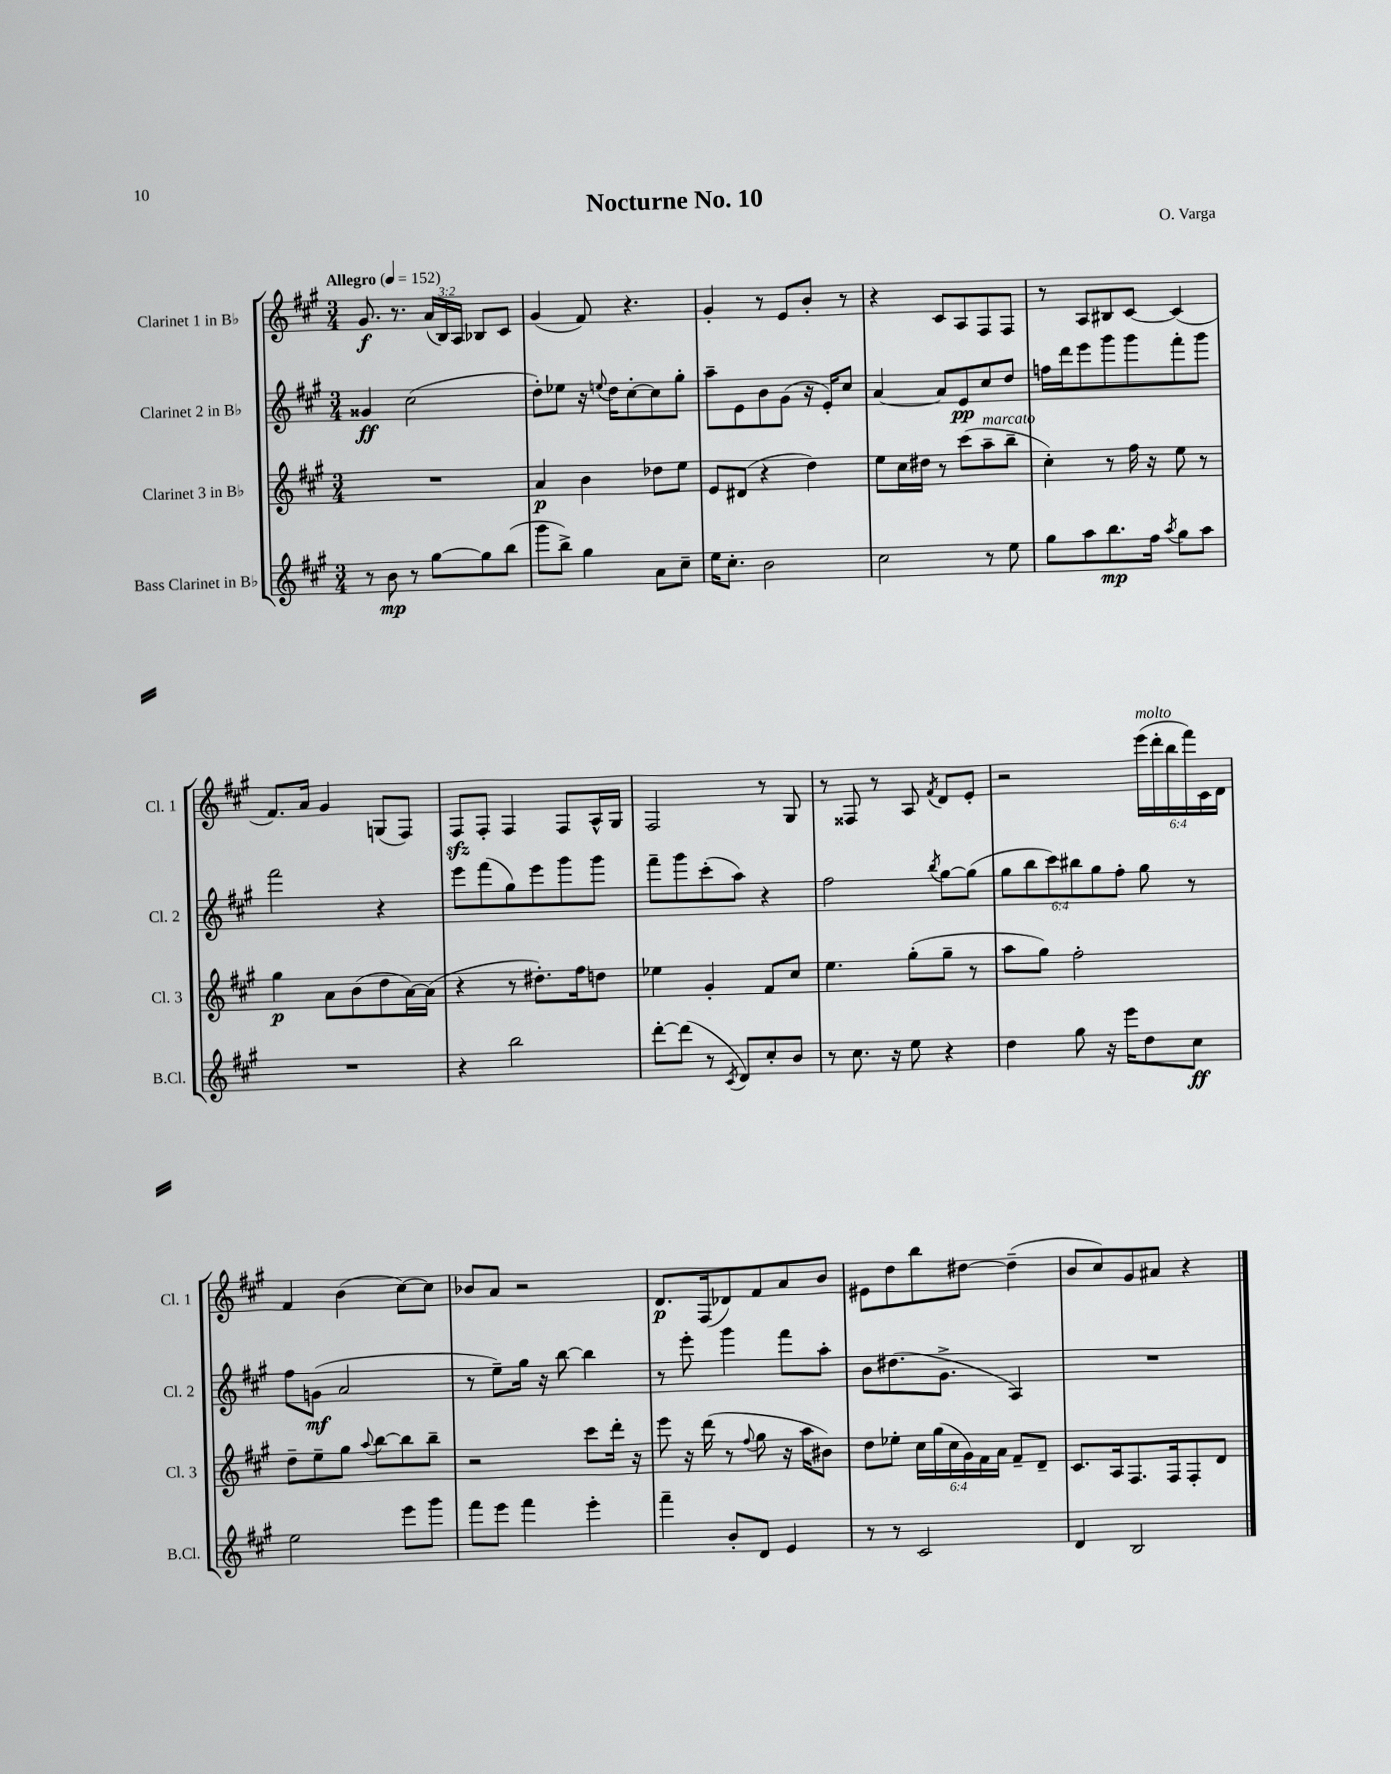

**kern	**dynam	**kern	**dynam	**kern	**dynam	**kern	**dynam
*part4	*part4	*part3	*part3	*part2	*part2	*part1	*part1
*staff4	*staff4	*staff3	*staff3	*staff2	*staff2	*staff1	*staff1
*I"Bass Clarinet in B♭	*	*I"Clarinet 3 in B♭	*	*I"Clarinet 2 in B♭	*	*I"Clarinet 1 in B♭	*
*I'B.Cl.	*	*I'Cl. 3	*	*I'Cl. 2	*	*I'Cl. 1	*
*clefG2	*	*clefG2	*	*clefG2	*	*clefG2	*
*k[f#c#g#]	*	*k[f#c#g#]	*	*k[f#c#g#]	*	*k[f#c#g#]	*
*M3/4	*	*M3/4	*	*M3/4	*	*M3/4	*
*MM152	*	*MM152	*	*MM152	*	*MM152	*
=1	=1	=1	=1	=1	=1	=1	=1
!	!	!	!	!	!	!LO:TX:a:B:t=Allegro	!
8r	.	2.r	.	4g##X/	ff	8.g#/	f
8b\	mp	.	.	.	.	.	.
.	.	.	.	.	.	8.r	.
8r	.	.	.	(2cc#\	.	.	.
[8gg#\L	.	.	.	.	.	(24a/LL	.
.	.	.	.	.	.	24B/)	.
.	.	.	.	.	.	24A/JJ	.
8gg#\]	.	.	.	.	.	8B-X/L	.
(8bb\J	.	.	.	.	.	8c#/J	.
=2	=2	=2	=2	=2	=2	=2	=2
8ggg#\L	.	4a/	p	8dd'\L)	.	(4g#/	.
8bb^\J)	.	.	.	8ee-X\J	.	.	.
4gg#\	.	4b\	.	16r	.	8f#/)	.
.	.	.	.	8qqeen/	.	.	.
.	.	.	.	16dd\KL	.	.	.
.	.	.	.	[8cc#'\	.	4.r	.
8a\L	.	8dd-X\L	.	8cc#\]	.	.	.
8cc#~\J	.	8ee\J	.	8gg#'\J	.	.	.
=3	=3	=3	=3	=3	=3	=3	=3
16ee\KL	.	8e/L	.	8aa~\L	.	4g#'/	.
8.cc#'\J	.	.	.	.	.	.	.
.	.	(8d#X/J	.	8e\	.	.	.
2b\	.	4r	.	8b\	.	8r	.
.	.	.	.	(8g#\J	.	8e/L	.
.	.	4dd\)	.	16r	.	8b'/J	.
.	.	.	.	16e'/KL)	.	.	.
.	.	.	.	8cc#/J	.	8r	.
=4	=4	=4	=4	=4	=4	=4	=4
2cc#\	.	8ee\L	.	[4a/	.	4r	.
.	.	16cc#\L	.	.	.	.	.
.	.	16dd#X\JJ	.	.	.	.	.
.	.	8r	.	8a/L]	.	8c#/L	.
.	.	(8ccc#\L	.	8e/	pp	8A/	.
!	!	!LO:TX:a:i:t=marcato	!	!	!	!	!
8r	.	8aa~\	.	8cc#/	.	8F#/	.
8ee\	.	8bb~\J	.	8dd/J	.	8F#/J	.
=5	=5	=5	=5	=5	=5	=5	=5
8gg#\L	.	4cc#'\)	.	16ffn\LL	.	8r	.
.	.	.	.	16ddd\J	.	.	.
8aa\	.	.	.	8eee\	.	8A/L	.
8.bb\	mp	8r	.	8ggg#\	.	8B#X/	.
.	.	16ff#\	.	8ggg#\	.	[8c#/J	.
16ff#\Jk	.	16r	.	.	.	.	.
8qaa/	.	.	.	.	.	.	.
8gg#\L	.	8ee\	.	8fff#'\	.	(4c#/]	.
8aa\J	.	8r	.	8ggg#\J	.	.	.
!!LO:LB:g=z
=6	=6	=6	=6	=6	=6	=6	=6
2.r	.	4gg#\	p	2fff#\	.	8.f#/L)	.
.	.	.	.	.	.	16a/Jk	.
.	.	8a\L	.	.	.	4g#/	.
.	.	(8b\	.	.	.	.	.
.	.	8dd\	.	4r	.	(8Gn/L	.
.	.	[16a\L)	.	.	.	8F#/J)	.
.	.	(16a\JJ]	.	.	.	.	.
=7	=7	=7	=7	=7	=7	=7	=7
4r	.	4r	.	8eee\L	.	8F#zz/L	.
.	.	.	.	(8fff#\	.	8F#'/J	.
2bb\	.	8r	.	8gg#\)	.	4F#/	.
.	.	8.dd#X'\L)	.	8eee\	.	.	.
.	.	.	.	8ggg#\	.	8F#/L	.
.	.	16ff#\k	.	.	.	.	.
.	.	8ddn\J	.	8ggg#\J	.	16A^^/L	.
.	.	.	.	.	.	16G#/JJ	.
=8	=8	=8	=8	=8	=8	=8	=8
[8ddd'\L	.	4ee-X\	.	8fff#~\L	.	2F#/	.
(8ddd\J]	.	.	.	8ggg#\	.	.	.
8r	.	4g#'/	.	(8ccc#'\	.	.	.
8qc#/	.	.	.	.	.	.	.
8d/L)	.	.	.	8aa\J)	.	.	.
8cc#'/	.	8f#/L	.	4r	.	8r	.
8b/J	.	8cc#/J	.	.	.	8G#/	.
=9	=9	=9	=9	=9	=9	=9	=9
8r	.	4.ee\	.	2ff#\	.	8r	.
8.cc#\	.	.	.	.	.	8F##X/	.
.	.	.	.	.	.	8r	.
16r	.	.	.	.	.	.	.
8ee\	.	(8gg#'\L	.	.	.	8A/	.
.	.	.	.	8qbb/	.	8qf#/	.
4r	.	8gg#~\J	.	[8gg#\L	.	8d/L	.
.	.	8r	.	(8gg#\J]	.	8e'/J	.
=10	=10	=10	=10	=10	=10	=10	=10
4dd\	.	8aa\L	.	12gg#\L	.	2r	.
.	.	.	.	12bb\	.	.	.
.	.	8gg#\J)	.	.	.	.	.
.	.	.	.	12ccc#\)	.	.	.
8gg#\	.	2ff#'\	.	12bb#X\	.	.	.
.	.	.	.	12gg#\	.	.	.
16r	.	.	.	.	.	.	.
.	.	.	.	12ff#'\J	.	.	.
16eee\KL	.	.	.	.	.	.	.
!	!	!	!	!	!	!LO:TX:a:i:t=molto	!
8dd\	.	.	.	8gg#\	.	(24eee\LL	.
.	.	.	.	.	.	24ddd'\	.
.	.	.	.	.	.	24bb\	.
8cc#\J	ff	.	.	8r	.	24fff#\)	.
.	.	.	.	.	.	24c#\	.
.	.	.	.	.	.	24d\JJ	.
!!LO:LB:g=z
=11	=11	=11	=11	=11	=11	=11	=11
2ee\	.	8dd~\L	.	8ff#\L	.	4f#/	.
.	.	8ee~\	.	(8gn\J	mf	.	.
.	.	8gg#\J	.	2a/	.	(4b\	.
.	.	8qqaa/	.	.	.	.	.
.	.	[8bb\L	.	.	.	.	.
8eee\L	.	8bb\]	.	.	.	[8cc#\L)	.
8ggg#\J	.	8bb~\J	.	.	.	8cc#\J]	.
=12	=12	=12	=12	=12	=12	=12	=12
8fff#\L	.	2r	.	8r	.	8b-X/L	.
8eee\J	.	.	.	8ee~\L)	.	8a/J	.
4fff#\	.	.	.	16gg#\Jk	.	2r	.
.	.	.	.	16r	.	.	.
.	.	.	.	[8bb\	.	.	.
4eee'\	.	8ccc#\L	.	4bb\]	.	.	.
.	.	16ddd'\Jk	.	.	.	.	.
.	.	16r	.	.	.	.	.
=13	=13	=13	=13	=13	=13	=13	=13
4fff#~\	.	8eee\	.	8r	.	8.d/L	p
.	.	16r	.	8eee'\	.	.	.
.	.	(16ddd\	.	.	.	(16F#/k	.
8b'/L	.	8r	.	4ggg#\	.	8d-X/)	.
.	.	8qqff#/	.	.	.	.	.
8d/J	.	8gg#\	.	.	.	8f#/	.
4e/	.	16r	.	8fff#\L	.	8a/	.
.	.	16aa\KL	.	.	.	.	.
.	.	8b#X\J)	.	8aa'\J	.	8b/J	.
=14	=14	=14	=14	=14	=14	=14	=14
8r	.	8dd\L	.	8b\L	.	8e#X\L	.
8r	.	8ee-X'\J	.	(8.dd#X\	.	8dd\	.
2c#/	.	24cc#\LL	.	.	.	8bb\	.
.	.	(24gg#\	.	.	.	.	.
.	.	.	.	8.g#^\J	.	.	.
.	.	24cc#\	.	.	.	.	.
.	.	24g#\)	.	.	.	[8dd#X\J	.
.	.	24f#\	.	.	.	.	.
.	.	24a\JJ	.	.	.	.	.
.	.	8f#~/L	.	4A/)	.	(4dd#~\]	.
.	.	8d~/J	.	.	.	.	.
=15	=15	=15	=15	=15	=15	=15	=15
4d/	.	8.c#/L	.	2.r	.	8b/L	.
.	.	.	.	.	.	8cc#/)	.
.	.	16A/k	.	.	.	.	.
2B/	.	8.F#/	.	.	.	8g#/	.
.	.	.	.	.	.	8a#X/J	.
.	.	16F#/k	.	.	.	.	.
.	.	8F#'/	.	.	.	4r	.
.	.	8d/J	.	.	.	.	.
==	==	==	==	==	==	==	==
*-	*-	*-	*-	*-	*-	*-	*-
